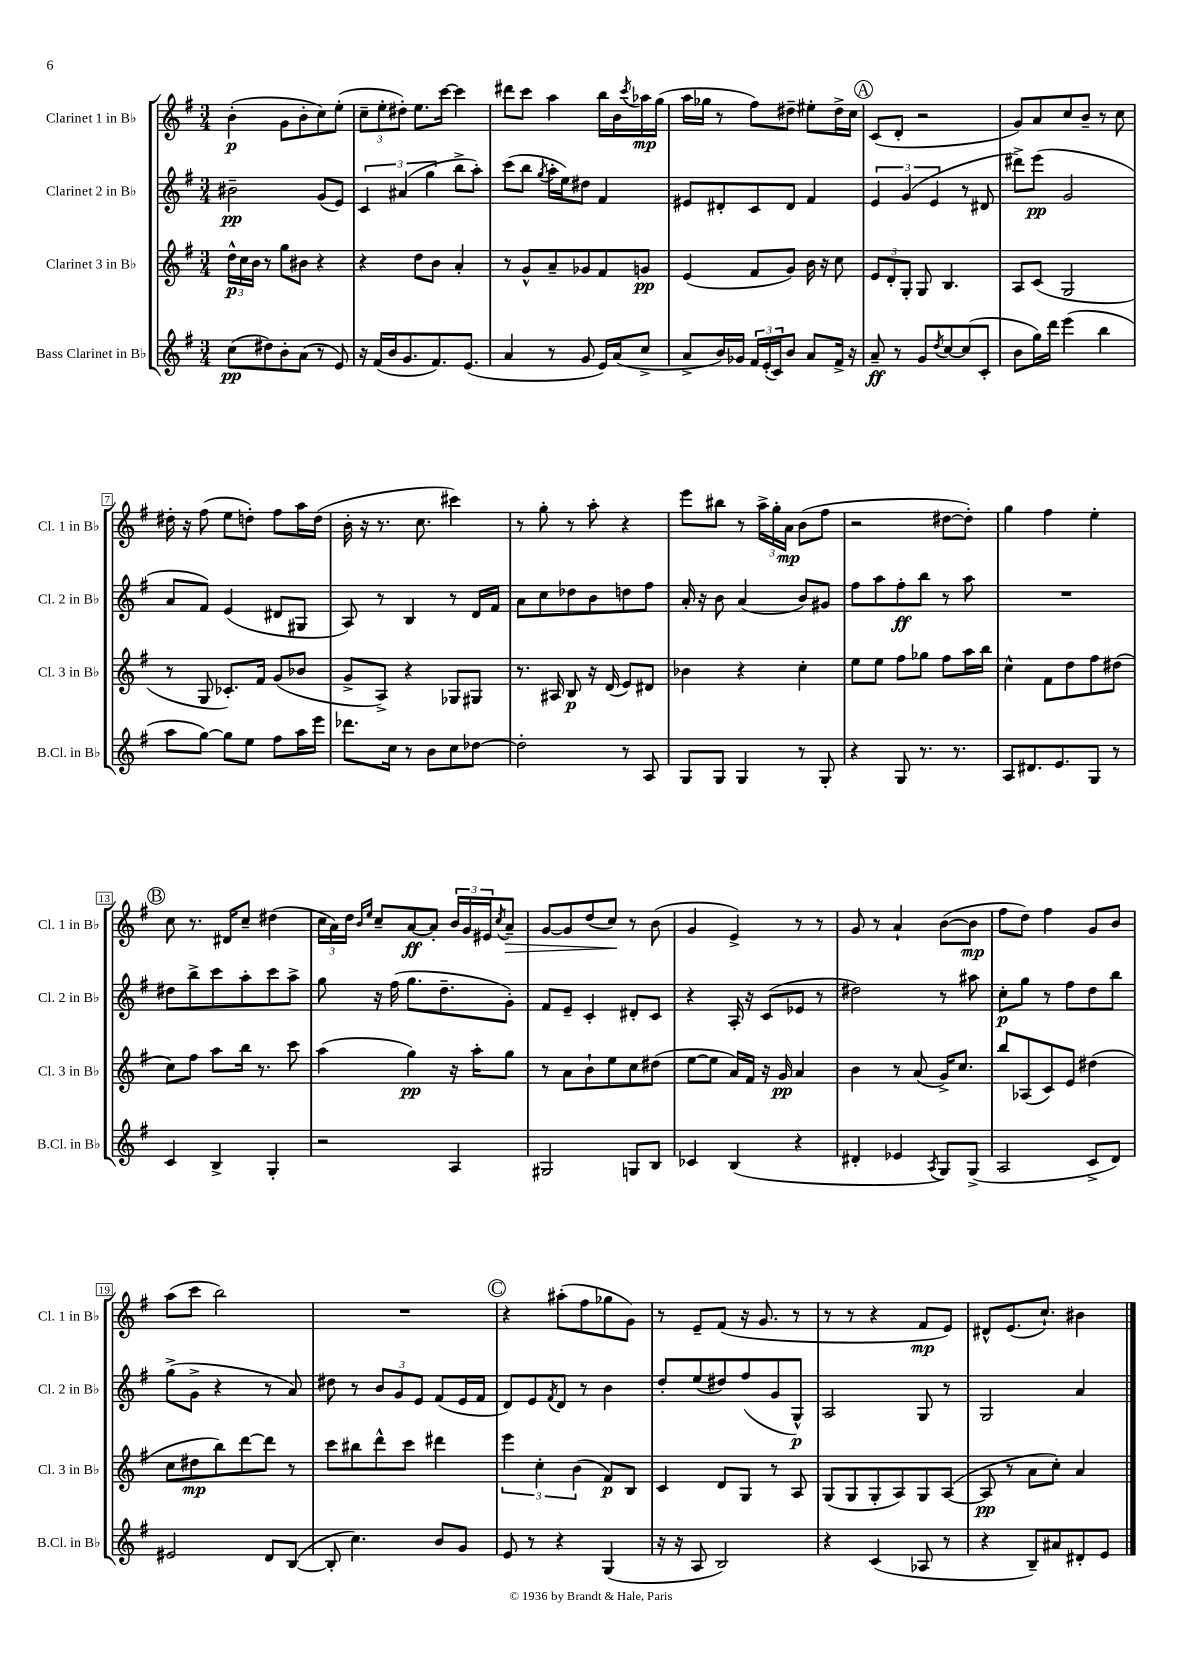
<<
\new StaffGroup <<
\new Staff = "s0" \with { instrumentName = "Clarinet 1 in Bb" shortInstrumentName = "Cl. 1 in Bb" } {
    \clef treble \key g \major \numericTimeSignature \time 3/4
    b'4-.\p( g'8 b'8-. c''8) e''8-.( |
    \tuplet 3/2 { c''8-- e''8-. dis''8-.) } e''8. c'''16~ c'''4 |
    dis'''8 c'''8 a''4 b''16 b'16 \acciaccatura { c'''8 } aes''16\mp g''16( |
    a''16 ges''16 r8 fis''8) dis''8-- eis''8-. dis''16-> c''16 |
    \mark \markup { \circle "A" } c'8( d'8-. r2 |
    g'8) a'8 c''8 b'8-- r8 c''8 |
    dis''16-. r16 fis''8( e''8 d''8-.) fis''8 a''16 d''16( |
    b'16-. r16 r8. c''8. cis'''4) |
    r8 g''8-. r8 a''8-. r4 |
    e'''8 bis''8 r8 \tuplet 3/2 { a''16-> g''16-. a'16\mp } b'8( fis''8 |
    r2 dis''8~ dis''8-.) |
    g''4 fis''4 e''4-. |
    \mark \markup { \circle "B" } c''8 r8. dis'16 c''8-- dis''4( |
    \tuplet 3/2 { c''16 a'16) d''16 } \grace { b'16 e''16 } c''8-- a'8~\ff a'8-. \tuplet 3/2 { b'16 g'16 eis'16 } \acciaccatura { c''8 } a'8--\> |
    g'8~ g'8 d''8( c''8\!) r8 b'8( |
    g'4 e'4->) r8 r8 |
    g'8 r8 a'4-! b'8~( b'8\mp |
    fis''8 d''8) fis''4 g'8 b'8 |
    a''8( c'''8 b''2) |
    R2. |
    \mark \markup { \circle "C" } r4 ais''8-.( fis''8 ges''8 g'8) |
    r8 e'8-- fis'8( r16 g'8. r8 |
    r8 r8 r4 fis'8\mp e'8) |
    dis'8-^ e'8.( c''8.-!) bis'4 \bar "|." |
}
\new Staff = "s1" \with { instrumentName = "Clarinet 2 in Bb" shortInstrumentName = "Cl. 2 in Bb" } {
    \clef treble \key g \major \numericTimeSignature \time 3/4
    bis'2--\pp g'8( e'8) |
    \tuplet 3/2 { c'4 ais'4( g''4 } b''8-> a''8-.) |
    c'''8( b''8 \acciaccatura { g''8 } a''16-. e''16) dis''8 fis'4 |
    eis'8 dis'8-. c'8 dis'8 fis'4 |
    \mark \markup { \circle "A" } \tuplet 3/2 { e'4 g'4( e'4 } r8 dis'8 |
    dis'''8->) e'''8\pp( g'2 |
    a'8 fis'8) e'4( dis'8 gis8 |
    a8) r8 b4 r8 d'16 fis'16 |
    a'8 c''8 des''8 b'8 d''8 fis''8 |
    a'16-. r16 b'8 a'4( b'8) gis'8 |
    fis''8 a''8 fis''8-.\ff b''8 r8 a''8 |
    R2. |
    \mark \markup { \circle "B" } dis''8 b''8-> c'''8 a''8-. c'''8 a''8-> |
    g''8 r16 fis''16( g''8. d''8.-- g'8-.) |
    fis'8 e'8-- c'4-. dis'8-. c'8 |
    r4 a16-. r16 c'8( ees'8 r8 |
    dis''2) r8 ais''8 |
    c''8-.\p g''8 r8 fis''8 d''8 b''8 |
    g''8->( g'8-> r4 r8 a'8) |
    dis''8 r8 \tuplet 3/2 { b'8 g'8 e'8 } fis'8( e'16 fis'16 |
    \mark \markup { \circle "C" } d'8) e'8 \acciaccatura { fis'8 } d'8 r8 b'4 |
    d''8-. e''8( dis''8) fis''8( g'8 g8-^\p) |
    a2 g8 r8 |
    g2 a'4 \bar "|." |
}
\new Staff = "s2" \with { instrumentName = "Clarinet 3 in Bb" shortInstrumentName = "Cl. 3 in Bb" } {
    \clef treble \key g \major \numericTimeSignature \time 3/4
    \tuplet 3/2 { d''16-^\p c''16 b'16 } r8 g''8 bis'8 r4 |
    r4 d''8 b'8 a'4-. |
    r8 g'8-^ a'8-- ges'8 fis'8 g'8\pp |
    e'4( fis'8 g'8) b'16 r16 c''8 |
    \mark \markup { \circle "A" } \tuplet 3/2 { e'8 d'8-. g8-. } g8 b4. |
    a8 c'8( g2 |
    r8 g8 ces'8.-.) fis'16 g'8( bes'8 |
    g'8-> a8->) r4 ges8 gis8 |
    r8. ais16 b8\p r16 d'16( e'8) dis'8 |
    bes'4 r4 c''4-. |
    e''8 e''8 fis''8 ges''8 fis''8 a''16 b''16 |
    c''4-^ fis'8 d''8 fis''8 dis''8( |
    \mark \markup { \circle "B" } c''8) fis''8 a''8 b''16 r8. c'''8 |
    a''4( g''4\pp) r16 a''16-. g''8 |
    r8 a'8 b'8-! e''8 c''8 dis''8( |
    e''8~ e''8 a'16) fis'16 r16 g'16\pp a'4 |
    b'4 r8 a'8( g'16->) c''8. |
    b''8 aes8( c'8) e'8 dis''4( |
    c''8 dis''8\mp b''8) d'''8~ d'''8 r8 |
    c'''8 bis''8 d'''8-^ c'''8 dis'''4 |
    \mark \markup { \circle "C" } \tuplet 3/2 { e'''4 c''4-. b'4( } fis'8\p) b8 |
    c'4 d'8 g8 r8 a8 |
    g8( g8 g8-. a8) g8 a8~( |
    a8\pp r8 a'8 c''8-.) a'4 \bar "|." |
}
\new Staff = "s3" \with { instrumentName = "Bass Clarinet in Bb" shortInstrumentName = "B.Cl. in Bb" } {
    \clef treble \key g \major \numericTimeSignature \time 3/4
    c''8\pp( dis''8) b'8-. a'8( r8 e'8) |
    r16 fis'16( b'16 g'8. fis'8.) e'8.( |
    a'4 r8 g'8 e'16) a'16( c''8-> |
    a'8-> b'16) ges'16 \tuplet 3/2 { fis'16 e'16-.( c'16) } b'8 a'8 fis'16-> r16 |
    \mark \markup { \circle "A" } a'8--\ff r8 g'8 \acciaccatura { d''8 } c''8~ c''8( c'8-. |
    b'8 g''16) d'''16 e'''4( b''4 |
    a''8 g''8~) g''8 e''8 fis''8 a''16 e'''16 |
    des'''8. c''16 r8 b'8 c''8 des''8~ |
    des''2-. r8 a8 |
    g8 g8 g4 r8 g8-. |
    r4 g8 r8. r8. |
    a8 dis'8. e'8. g8 r8 |
    \mark \markup { \circle "B" } c'4 b4-> g4-. |
    r2 a4 |
    gis2 g8 b8 |
    ces'4 b4( r4 |
    dis'4-. ees'4 \acciaccatura { a8 } g8) g8->( |
    a2 c'8-> d'8) |
    eis'2 d'8 b8~( |
    b8-. c''4.) b'8 g'8 |
    \mark \markup { \circle "C" } e'8 r8 r4 g4( |
    r16 r16 a8 b2) |
    r4 c'4( aes8 r8 |
    r4 b8--) ais'8 dis'8-. e'8 \bar "|." |
}
>>
>>
\layout { \context { \Score \override BarNumber.stencil = #(make-stencil-boxer 0.1 0.3 ly:text-interface::print) } }
